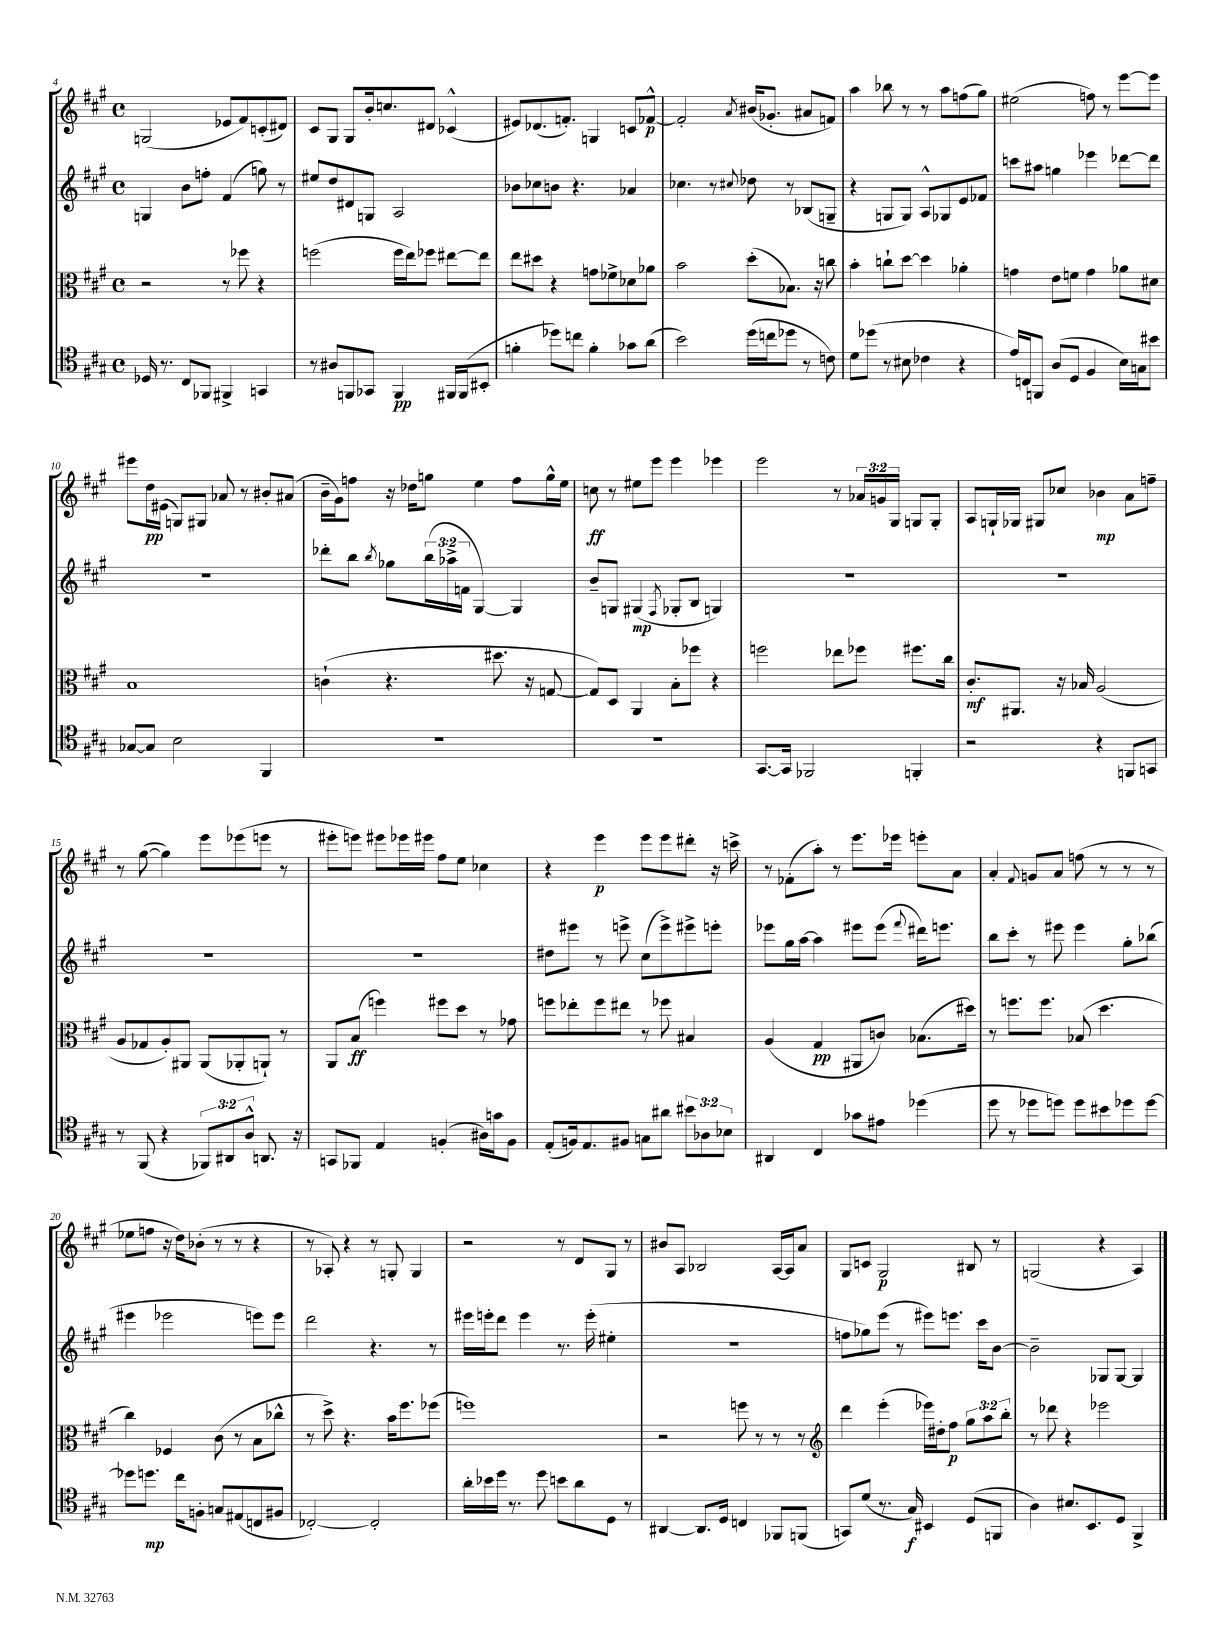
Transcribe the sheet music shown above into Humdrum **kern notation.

**kern	**kern	**kern	**kern
*staff4	*staff3	*staff2	*staff1
*clefC4	*clefC3	*clefG2	*clefG2
*k[f#c#g#]	*k[f#c#g#]	*k[f#c#g#]	*k[f#c#g#]
*M4/4	*M4/4	*M4/4	*M4/4
*met(c)	*met(c)	*met(c)	*met(c)
16D-/	2r	4G/	(2G/
8.r	.	.	.
8C#/L	.	8b\L	.
8FF-/J	.	8ff'\J	.
4FF#^/	8r	(4f#/	8e-/L
.	8ff-\	.	8f#/)
4GG/	4r	8gg\)	(8c'/
.	.	8r	8d#/J)
=	=	=	=
8r	(2ff\	8ee#/L	8c#/L
8A#/L	.	8dd/	8G#/J
8FF/	.	8d#/	8G#/L
8GG-/J	.	8G/J	16b'/k
.	.	.	8.cc/
4FF/	16ff\LL	2A/	.
.	16ee\J)	.	.
.	8ff-\J	.	8d#/J
16FF#/LL	[8ee#\L	.	(4c-^^/
(16FF#/J	.	.	.
8BB#'/J	8ee#\]J	.	.
=	=	=	=
4f'\	8ee\L	8b-\L	8e#/L)
.	8dd#\J	8cc-\	(8.d-/
8dd-\L)	4r	8b\J	.
.	.	.	8.f'/J)
8cc\J	.	4.r	.
4f'\	8g\L	.	4G/
.	8f-^\	.	.
8g-\L	8d-\	4a-/	8c/L
(8a\J	8a-\J	.	[8f-^^/J
=	=	=	=
2b\)	2b\	4.cc-\	2f-'/]
.	.	8r	.
.	.	8qqcc#/	8qa/
(16dd\LL	(8dd'\L	8dd-\	(16b#/LK
16cc\J	.	.	8.g-'/J
8dd-\J	8.B-\J)	8r	.
8r	.	(8B-/L	8a#/L
.	16r	.	.
8c\)	8cc\	8G~/J	8f/J)
=	=	=	=
8d\L	4b'\	4r	4aa\
(8dd-\J	.	.	.
8r	8cc`\L	8G/L	8bb-\
8B#\	[8dd\J	8G/J)	8r
4c-\	4dd\]	8A^^/L	8r
.	.	8G-/	8aa\L
4r	4a-'\	8e/	(8ff\
.	.	8f-/J	8gg#\J)
=	=	=	=
16e/LL)	4g\	8ccc\L	(2ee#\
16C/J	.	.	.
8FF/J	.	8aa#\J	.
(8A/L	8e\L	4gg\	.
8D/J	8f\J	.	.
4F#/	4g\	4eee-\	8ff\)
.	.	.	8r
16B\LL)	8a-\L	[8ddd-\L	[8eee\L
16G\J	.	.	.
8b#\J	8d#\J	8ddd-\]J	8eee\]J
=	=	=	=
[8G-/L	1B	1r	8eee#\L
8G-/]J	.	.	16dd\L
.	.	.	(16e#\JJ
2B\	.	.	8G/L)
.	.	.	8G#/J
.	.	.	8a-/
.	.	.	8r
4FF#/	.	.	8b#'/L
.	.	.	(8a#/J
=	=	=	=
1r	(4c`\	8ddd-'\L	16b~\LL
.	.	.	16g#\J)
.	.	8bb\J	8ff\J
.	.	8qbb/	.
.	4.r	8gg-\L	16r
.	.	.	16dd-\LK
.	.	(24bb\L	8gg\J
.	.	24aa-^\	.
.	.	24f\JJ	.
.	.	[4G#/)	4ee\
.	8.dd#\	.	.
.	.	4G#/]	8ff\L
.	16r	.	.
.	[8G/	.	16gg^^\L
.	.	.	16ee\JJ
=	=	=	=
1r	8G/]L)	8b~/L	8cc\
.	8D/J	8G/J	8r
.	4AA/	(4G#/	8ee#\L
.	.	.	8eee\J
.	.	8qF#/	.
.	8B'\L	8G-'/L	4eee\
.	8ff-\J	8B/J	.
.	4r	4G/)	4eee-\
=	=	=	=
[8.GG#/L	2ff\	1r	2eee\
16GG#/]Jk	.	.	.
2FF-/	.	.	.
.	8ee-\L	.	8r
.	8ff-\J	.	24a-/LL
.	.	.	24g/
.	.	.	24G#/JJ
4FF'/	8.ff#\L	.	8G/L
.	.	.	8G'/J
.	16cc#\Jk	.	.
=	=	=	=
2r	8.c#'/L	1r	8A/L
.	.	.	16G`/L
.	8.AA#/J	.	16G-/JJ
.	.	.	8G#/L
.	16r	.	8cc-/J
.	16B-/	.	.
4r	(2A/	.	4b-\
8FF/L	.	.	8a\L
8GG/J	.	.	8ff~\J
=	=	=	=
8r	8A/L	1r	8r
(8FF#/	8G-/	.	([8gg#\
4r	8A'/)	.	4gg#\])
.	8AA#/J	.	.
12FF-/L)	(8AA#/L	.	8eee\L
12AA#/	.	.	.
.	8AA-'/	.	(8eee-\
12A^^/J	.	.	.
8.AA/	8AA`/J)	.	8eee\J
.	8r	.	8r
16r	.	.	.
=	=	=	=
8GG/L	8AA/L	1r	8eee#'\L
8FF-/J	(8B/J	.	8eee\J)
4E/	4ff\)	.	8eee#\L
.	.	.	16eee-\L
.	.	.	16eee#\JJ
(4F'/	8ff#\L	.	8ff#\L
.	8dd\J	.	8ee\J
16A#\LL)	8r	.	4cc-\
16g\J	.	.	.
8F\J	8g-\	.	.
=	=	=	=
(8E'/L	8ff\L	8dd#\L	4r
16F/k)	8ee-'\	8eee#\J	.
8.E/	.	.	.
.	8ff\	8r	4eee\
8F#/J	8ee#\J	8eee^\	.
8G\L	8r	(8cc#\L	8eee\L
8a#\J	8ff-\	8eee^\)	8eee\
12b#\L	4B#/	8eee#^\	8ddd#'\J
12A-\	.	.	.
.	.	8eee'\J	16r
12B-\J	.	.	.
.	.	.	16ccc^\
=	=	=	=
4AA#/	(4A/	8eee-\L	8r
.	.	16gg#\L	(8f-'\L
.	.	[16aa\JJ	.
4C#/	4G#/	4aa\]	8aa'\J)
.	.	.	8r
8g-\L	8AA#/L	8eee#\L	8.eee\L
8e#\J	8c/J)	(8eee#\J	.
.	.	.	16eee-\Jk
.	.	8qqfff#/	.
(4dd-\	(8.B-\L	16ddd#\LK)	8eee'\L
.	.	8.eee\J	.
.	.	.	8a\J
.	16dd#\Jk)	.	.
=	=	=	=
8dd\	8r	8bb\L	4a'/
8r	8.ff\L	8ccc#'\J	.
.	.	.	8qqf#/
8dd-\L	.	8r	8g/L
.	8.ff\J	.	.
8dd\J)	.	8eee#\	8a/J
8dd\L	(8B-/	4eee#\	(8ff\
8b#\	4.dd\	.	8r
8dd-\	.	8gg#'\L	8r
[8dd-\J	.	(8bb-\J	8r
=	=	=	=
8dd-\]L	4cc#\)	4eee#\	8ee-\L
8.dd\J	.	.	8ff\J
.	4F-/	2eee-\	16r
16cc#\LK	.	.	16dd\LK)
8F'\J	.	.	(8b-'\J
8G/L	(8c#\	.	8r
(8E#/	8r	.	8r
8C/	8B\L	8eee\L)	4r
8F#/J	8cc-^^\J	8eee\J	.
=	=	=	=
[2C-'/)	8r	2ddd\	8r
.	8dd^\)	.	8A-'/)
.	4.r	.	4r
2C-'/]	.	4.r	8r
.	16b\LK	.	8G'/
.	8.ff#\	.	.
.	.	.	4G/
.	(8ff-\J	8r	.
=	=	=	=
16a'\LL	1ff)	16eee#\LL	2r
16b-\	.	16eee'\J	.
16dd\JJ	.	8ddd\J	.
8.r	.	.	.
.	.	4eee\	.
8dd\	.	.	.
8b\L	.	8.r	8r
8a\	.	.	8d/L
.	.	(16eee'\	.
8D\J	.	4ee#'\	8G#/J
8r	.	.	8r
=	=	=	=
[4AA#/	2r	1r	8b#/L
.	.	.	8A/J
8.AA#/]L	.	.	2B-/
16D/Jk	.	.	.
4C/	8ff\	.	.
.	8r	.	.
8FF-/L	8r	.	[16A/LL
.	.	.	16A/]J
(8FF/J	8r	.	8a/J
=	=	=	=
*	*clefG2	*	*
8GG/L)	4ddd\	8ff\L	8G#/L
(8d/J	.	8gg-\)	8c/J
8.r	(4eee'\	(8eee\J	2G#/
.	.	8r	.
16G#/)	.	.	.
4BB#/	16eee-\LL)	8eee#\L)	.
.	16dd#'\J	.	.
.	8ff#\J	8.eee\J	.
(8D/L	12gg#\L	.	8B#/
.	.	16ccc#\LK	.
.	12aa\	.	.
8FF/J	.	[8b\J	8r
.	12bb'\J	.	.
=	=	=	=
4A\)	8r	2b~\]	(2G/
.	8ddd-\	.	.
8.B#/L	4r	.	.
8.BB/	.	.	.
.	2eee-\	8G-/L	4r
8D/J	.	[8G-/J	.
4FF#^/	.	4G-/]	4A/)
==	==	==	==
*-	*-	*-	*-
